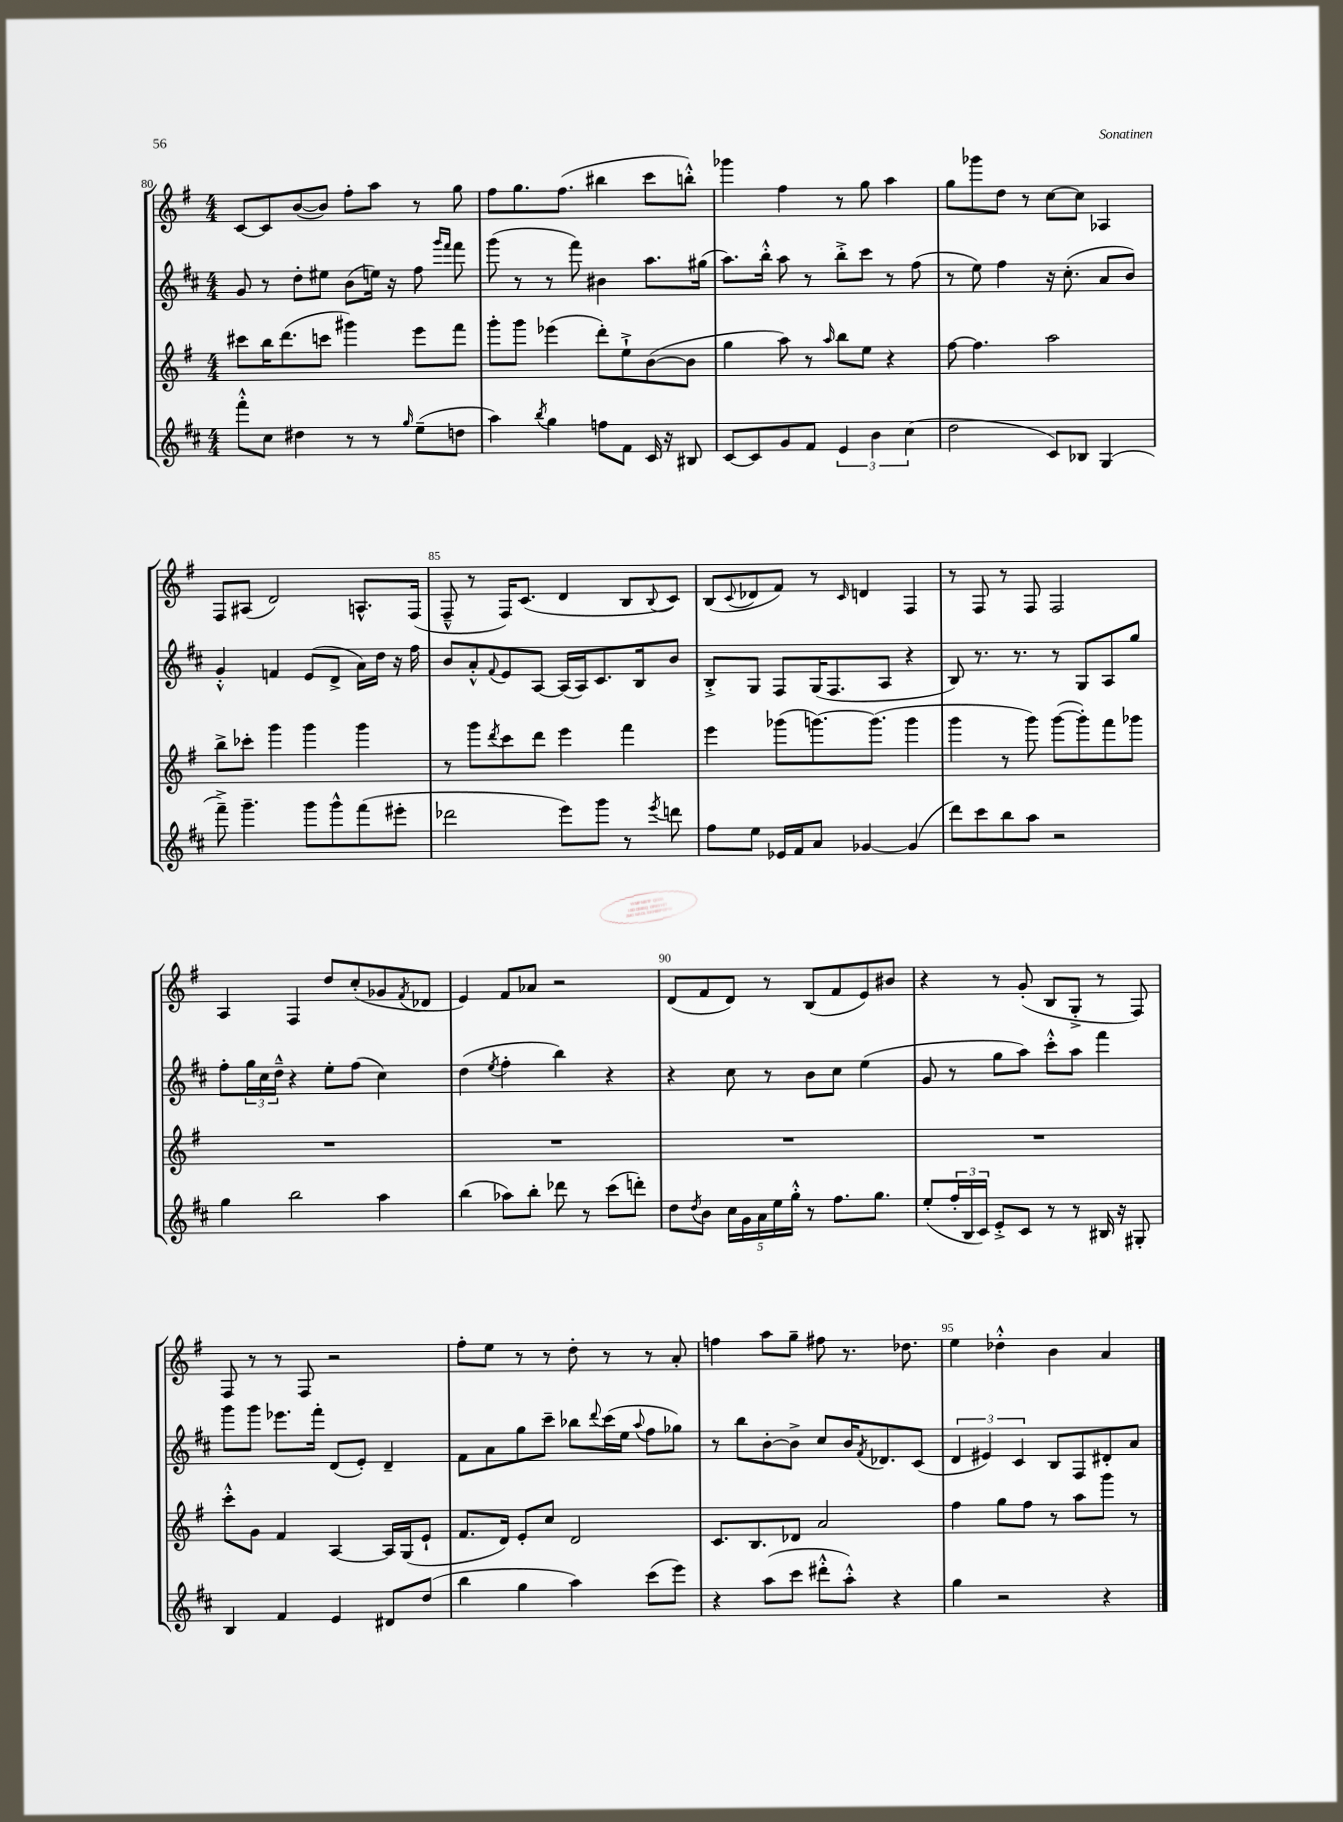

**kern	**kern	**kern	**kern
*staff4	*staff3	*staff2	*staff1
*clefG2	*clefG2	*clefG2	*clefG2
*k[f#c#]	*k[f#]	*k[f#c#]	*k[f#]
*M4/4	*M4/4	*M4/4	*M4/4
8fff#'^^\L	8ccc#\L	8g/	[8c/L
8cc#\J	16bb\K	8r	8c/]
.	(8.ddd\	.	.
4dd#\	.	8dd'\L	([8b/
.	8ccc\J	8ee#\J	8b/]J)
8r	4ggg#\)	(8b\L	8ff#'\L
8r	.	16ee\Jk)	8aa\J
.	.	16r	.
16qqgg/	.	.	.
(8ee~\L	8eee\L	8ff#\	8r
.	.	16qqggg/LL	.
.	.	16qqfff#/JJ	.
8dd\J	8fff#\J	8fff#\	8gg\
=	=	=	=
4aa\)	8ggg'\L	(8ggg\	8ff#\L
.	8ggg\J	8r	8.gg\
8qbb/	.	.	.
4gg\	(4eee-\	8r	.
.	.	.	(8.ff#\J
.	.	8fff#\)	.
8ff\L	8ddd'\L)	4b#\	4bb#\
8f#\J	8ee`^\	.	.
16c#/	([8b\	8.aa\L	8ccc\L
16r	.	.	.
8B#/	8b\]J	.	8bb'^^\J)
.	.	(16gg#\Jk	.
=	=	=	=
[8c#/L	4gg\	8.aa\L)	4ggg-\
8c#/]	.	.	.
.	.	16bb'^^\Jk	.
8g/	8aa\)	8aa\	4ff#\
8f#/J	8r	8r	.
.	16qqaa/	.	.
6e/	8bb\L	8bb'^\L	8r
.	8ee\J	8ccc#\J	8gg\
6b\	.	.	.
.	4r	8r	4aa\
(6cc#\	.	.	.
.	.	(8ff#\	.
=	=	=	=
2dd\	[8ff#\	8r	8gg\L
.	4.ff#\]	8ee\)	8ggg-\
.	.	4ff#\	8dd\J
.	.	.	8r
8c#/L)	2aa\	16r	[8cc\L
.	.	(8.cc#'\	.
8B-/J	.	.	8cc\]J
(4G/	.	8a/L	4A-/
.	.	8b/J)	.
=	=	=	=
8fff#~^\)	8bb^\L	4g'^^/	8F#/L
4.ggg~\	8ccc-'\J	.	(8A#/J
.	4ggg\	4f/	2d/)
8ggg\L	4ggg\	(8e/L	.
8ggg^^\	.	8d^/J	.
(8fff#\	4ggg\	16a\LL)	8.A^^/L
.	.	16dd\JJ	.
8eee#'\J	.	16r	.
.	.	16ff#\	(16F#/Jk
=	=	=	=
2ddd-\	8r	8b/L	8F#~^^/
.	8ggg\L	8a'^^/	8r
.	8qddd/	8qqf#/	.
.	8ccc\	8e/	16F#/LK)
.	.	.	(8.c/J
.	8ddd\J	[8A/J	.
8eee\L)	4eee\	(16A/]LL	4d/
.	.	16A/J)	.
8ggg\J	.	8.c#/	.
8r	4fff#\	.	8B/L
.	.	16B/k	.
8qeee/	.	.	8qqB/
8ddd\	.	8b/J	8c/J)
=	=	=	=
8ff#\L	4eee\	8B'^/L	(8B/L
.	.	.	8qqc/
8ee\J	.	8G/J	8d-/
16e-/LL	(8ggg-\L	8F#/L	8f#/J)
16f#/J	.	.	.
8a/J	[8.ggg\)	(16G/K	8r
.	.	8.F#/	.
.	.	.	16qqc/
[4g-/	.	.	4d/
.	(8.ggg\]J	.	.
.	.	8A/J	.
(4g-/]	4ggg\	4r	4F#/
=	=	=	=
8ddd\L)	4ggg\	8B/)	8r
8ccc#\	.	8.r	8F#/
8bb\	8r	.	8r
.	.	8.r	.
8aa\J	8ggg\)	.	8F#/
2r	([8ggg\L	8r	2F#/
.	8ggg'\])	8G/L	.
.	8fff#\	8A/	.
.	8ggg-\J	8gg/J	.
=	=	=	=
4gg\	1r	8ff#'\L	4A/
.	.	24gg\L	.
.	.	24cc#\	.
.	.	24dd~^^\JJ	.
2bb\	.	4r	4F#/
.	.	8ee'\L	8dd/L
.	.	(8ff#\J	(8cc'/
4aa\	.	4cc#\)	8g-/
.	.	.	8qf#/
.	.	.	8d-/J
=	=	=	=
(4bb\	1r	(4dd\	4e/)
.	.	8qee/	.
8aa-\L)	.	4ff#'\	8f#/L
8bb'\J	.	.	8a-/J
8ddd-\	.	4bb\)	2r
8r	.	.	.
(8ccc#\L	.	4r	.
8ddd'\J)	.	.	.
=	=	=	=
8dd\L	1r	4r	(8d/L
8qdd/	.	.	.
8b\J	.	.	8f#/
20cc#\LL	.	8cc#\	8d/J)
20g\	.	.	.
20a\	.	.	.
.	.	8r	8r
20ee\	.	.	.
20gg'^^\JJ	.	.	.
8r	.	8b\L	(8B/L
8.ff#\L	.	8cc#\J	8f#/
.	.	(4ee\	8e/)
8.gg\J	.	.	.
.	.	.	8b#/J
=	=	=	=
(8ee'/L	1r	8g/	4r
24ff#'/L	.	8r	.
24B/	.	.	.
24c#/JJ)	.	.	.
8e'^/L	.	8gg\L	8r
8c#/J	.	8aa\J)	(8g'/
8r	.	8ccc#'^^\L	8B/L
8r	.	8aa\J	8G'^/J
16B#/	.	4fff#\	8r
16r	.	.	.
8G#'/	.	.	8F#/)
=	=	=	=
4B/	8ccc'^^\L	8ggg\L	8F#/
.	8g\J	8ggg\J	8r
4f#/	4f#/	8.eee-\L	8r
.	.	.	8F#/
.	.	16fff#'\Jk	.
4e/	[4A/	(8d/L	2r
.	.	8e'/J)	.
8d#/L	16A/]LL	4d~/	.
.	(16G/J	.	.
(8dd/J	8e`/J	.	.
=	=	=	=
4bb\	8.f#/L	8f#\L	8ff#'\L
.	.	8a\	8ee\J
.	16d/Jk)	.	.
4gg\	8e'/L	8gg\	8r
.	8cc/J	8ccc#~\J	8r
4aa\)	2d/	8bb-\L	8dd'\
.	.	8qqddd/	.
.	.	(16ccc#\L	8r
.	.	16ee\JJ	.
.	.	8qqaa/	.
(8ccc#\L	.	8ff#\L	8r
8eee\J)	.	8gg-\J)	8a'/
=	=	=	=
4r	8.c/L	8r	4ff\
.	.	8bb\L	.
.	8.B/	.	.
(8aa\L	.	[8b'\	8aa\L
8ccc#\J	8d-/J	8b^\]J	8gg~\J
8ddd#'^^\L	2a/	8cc#/L	8ff#\
8aa'^^\J)	.	16b/K	8.r
.	.	8qf#/	.
.	.	8.d-/	.
4r	.	.	.
.	.	.	8.dd-\
.	.	(8c#/J	.
=	=	=	=
4gg\	4ff#\	6d/	4ee\
.	.	6e#/)	.
2r	8gg\L	.	4dd-'^^\
.	.	6c#/	.
.	8ff#\J	.	.
.	8r	8B/L	4b\
.	8aa\L	8F#/	.
4r	8ggg\J	8d#'/	4a/
.	8r	8a/J	.
==	==	==	==
*-	*-	*-	*-
